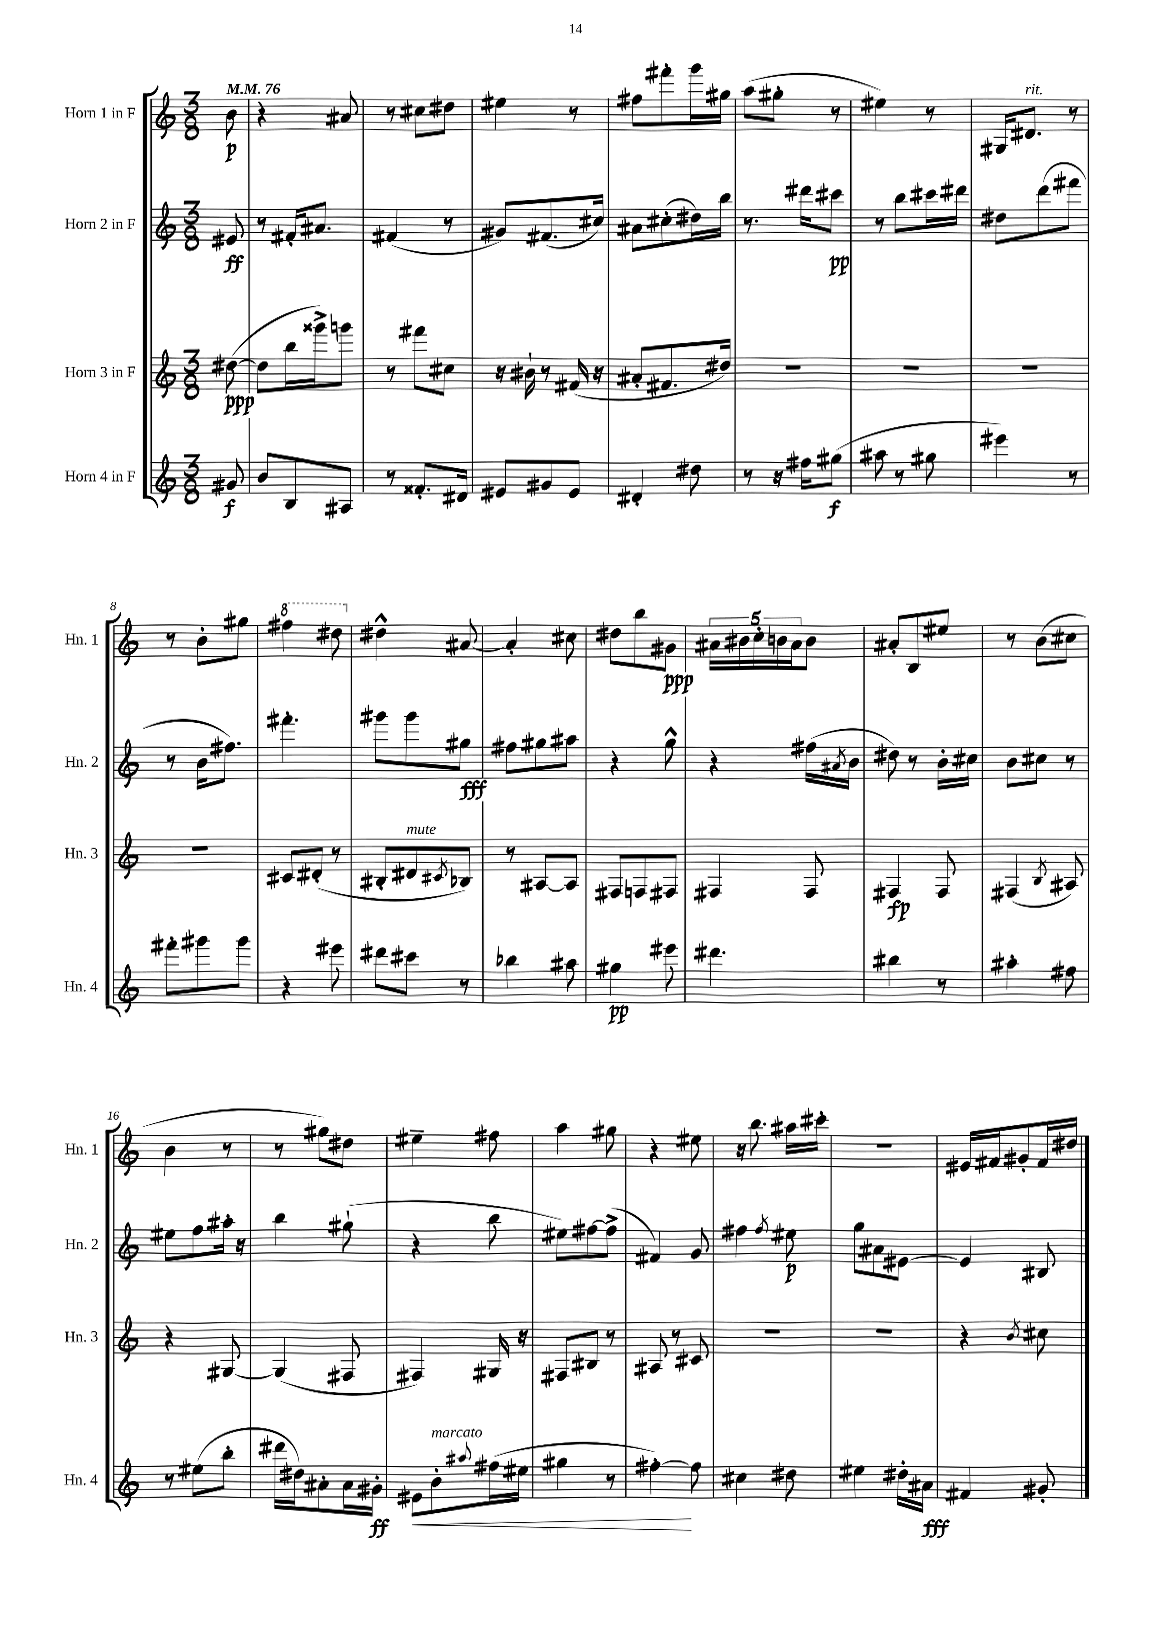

**kern	**dynam	**kern	**dynam	**kern	**dynam	**kern	**dynam
*part4	*part4	*part3	*part3	*part2	*part2	*part1	*part1
*staff4	*staff4	*staff3	*staff3	*staff2	*staff2	*staff1	*staff1
*I"Horn 4 in F	*	*I"Horn 3 in F	*	*I"Horn 2 in F	*	*I"Horn 1 in F	*
*I'Hn. 4	*	*I'Hn. 3	*	*I'Hn. 2	*	*I'Hn. 1	*
*clefG2	*	*clefG2	*	*clefG2	*	*clefG2	*
*k[]	*	*k[]	*	*k[]	*	*k[]	*
*M3/8	*	*M3/8	*	*M3/8	*	*M3/8	*
*MM76	*	*MM76	*	*MM76	*	*MM76	*
=	=	=	=	=	=	=	=
8g#X/	f	([8dd#X\	ppp	8e#X/	ff	8b\	p
=1	=1	=1	=1	=1	=1	=1	=1
8b/L	.	8dd#\L]	.	8r	.	4r	.
8B/	.	16bb\L	.	16f#X'/KL	.	.	.
.	.	16ggg##X^\J)	.	8.a#X/J	.	.	.
8A#X/J	.	8gggn\J	.	.	.	8a#X/	.
=2	=2	=2	=2	=2	=2	=2	=2
8r	.	8r	.	(4f#X/	.	8r	.
8.f##X'/L	.	8fff#X\L	.	.	.	8cc#X\L	.
.	.	8cc#X\J	.	8r	.	8dd#X\J	.
16d#X/Jk	.	.	.	.	.	.	.
=3	=3	=3	=3	=3	=3	=3	=3
8e#X/L	.	16r	.	8g#X/L)	.	4ee#X\	.
.	.	16b#X`\	.	.	.	.	.
8g#X/	.	8r	.	(8.f#X/	.	.	.
8e#/J	.	(16f#X/	.	.	.	8r	.
.	.	16r	.	16cc#X/Jk)	.	.	.
=4	=4	=4	=4	=4	=4	=4	=4
4d#X'/	.	8a#X'/L	.	8a#X\L	.	8ff#X\L	.
.	.	8.f#X/	.	(8cc#X'\	.	8fff#X'\	.
8dd#X\	.	.	.	16dd#X\L)	.	16ggg\L	.
.	.	16dd#X/Jk)	.	16bb\JJ	.	16gg#X\JJ	.
=5	=5	=5	=5	=5	=5	=5	=5
8r	.	4.r	.	8.r	.	(8aa\L	.
16r	.	.	.	.	.	8gg#X'\J	.
16ff#X\KL	.	.	.	16ddd#X\KL	.	.	.
(8gg#X\J	f	.	.	8ccc#X\J	pp	8r	.
=6	=6	=6	=6	=6	=6	=6	=6
8aa#X\	.	4.r	.	8r	.	4ee#X\)	.
8r	.	.	.	8bb\L	.	.	.
8gg#X\	.	.	.	16ccc#X\L	.	8r	.
.	.	.	.	16ddd#X\JJ	.	.	.
=7	=7	=7	=7	=7	=7	=7	=7
4eee#X\)	.	4.r	.	8dd#X\L	.	16G#X/KL	.
!	!	!	!	!	!	!LO:TX:a:i:t=rit.	!
.	.	.	.	.	.	8.d#X/J	.
.	.	.	.	(8ddd\	.	.	.
8r	.	.	.	8fff#X\J	.	8r	.
!!LO:LB:g=z
=8	=8	=8	=8	=8	=8	=8	=8
8fff#X'\L	.	4.r	.	8r	.	8r	.
8ggg#X\	.	.	.	16b\KL	.	8b'\L	.
.	.	.	.	8.ff#X\J)	.	.	.
8ggg#\J	.	.	.	.	.	8gg#X\J	.
=9	=9	=9	=9	=9	=9	=9	=9
*	*	*	*	*	*	*8va	*
4r	.	8c#X/L	.	4.fff#X'\	.	4fff#X\	.
.	.	(8d#X'/J	.	.	.	.	.
8eee#X\	.	8r	.	.	.	8ddd#X\	.
=10	=10	=10	=10	=10	=10	=10	=10
*	*	*	*	*	*	*X8va	*
8ddd#X\L	.	8B#X'/L	.	8ggg#X\L	.	4dd#X^^\	.
!	!	!LO:TX:a:i:t=mute	!	!	!	!	!
8ccc#X\J	.	8d#X/	.	8ggg#\	.	.	.
.	.	8qc#X/	.	.	.	.	.
8r	.	8B-X/J)	.	8gg#X\J	fff	[8a#X/	.
=11	=11	=11	=11	=11	=11	=11	=11
4bb-X\	.	8r	.	8ff#X\L	.	4a#'/]	.
.	.	[8A#X/L	.	8gg#X\	.	.	.
8aa#X\	.	8A#/J]	.	8aa#X\J	.	8cc#X\	.
=12	=12	=12	=12	=12	=12	=12	=12
4gg#X\	pp	8F#X/L	.	4r	.	8dd#X\L	.
.	.	8Fn/	.	.	.	8bb\	.
8eee#X\	.	8F#X/J	.	8gg^^\	.	8g#X\J	ppp
=13	=13	=13	=13	=13	=13	=13	=13
4.ddd#X\	.	4F#X/	.	4r	.	20a#X\LL	.
.	.	.	.	.	.	20b#X\	.
.	.	.	.	.	.	20cc'\	.
.	.	.	.	.	.	20bn\	.
.	.	.	.	.	.	20a#\J	.
.	.	8F#/	.	(16ff#X\LL	.	8b\J	.
.	.	.	.	8qa#X/	.	.	.
.	.	.	.	16b\JJ	.	.	.
=14	=14	=14	=14	=14	=14	=14	=14
4bb#X\	.	4F#X/	fp	8dd#X\)	.	8a#X'/L	.
.	.	.	.	8r	.	8B/	.
8r	.	8F#/	.	16b'\LL	.	8ee#X/J	.
.	.	.	.	16cc#X\JJ	.	.	.
=15	=15	=15	=15	=15	=15	=15	=15
4aa#X'\	.	(4F#X/	.	8b\L	.	8r	.
.	.	.	.	8cc#X\J	.	(8b\L	.
.	.	8qB/	.	.	.	.	.
8ff#X\	.	8A#X/)	.	8r	.	8cc#X\J	.
!!LO:LB:g=z
=16	=16	=16	=16	=16	=16	=16	=16
8r	.	4r	.	8ee#X\L	.	4b\	.
(8ee#X\L	.	.	.	8ff\	.	.	.
8bb'\J	.	[8G#X/	.	16aa#X'\Jk	.	8r	.
.	.	.	.	16r	.	.	.
=17	=17	=17	=17	=17	=17	=17	=17
16ddd#X\LL	.	(4G#/]	.	4bb\	.	8r	.
16dd#X\J)	.	.	.	.	.	.	.
8a#X'\	.	.	.	.	.	8gg#X\L)	.
16a#\L	.	8F#X/	.	(8gg#X`\	.	8dd#X\J	.
16g#X'\JJ	ff	.	.	.	.	.	.
=18	=18	=18	=18	=18	=18	=18	=18
!	!LO:HP:b	!	!	!	!	!	!
8e#X\L	<	4F#X/)	.	4r	.	4ee#X~\	.
!LO:TX:a:i:t=marcato	!	!	!	!	!	!	!
8b'\	.	.	.	.	.	.	.
8qqaa#X/	.	.	.	.	.	.	.
(16ff#X\L	.	16G#X/	.	8bb\	.	8ff#X\	.
16ee#X\JJ	.	16r	.	.	.	.	.
=19	=19	=19	=19	=19	=19	=19	=19
4gg#X\	.	8F#X/L	.	8ee#X\L)	.	4aa\	.
.	.	8B#X/J	.	[8ff#X\	.	.	.
8r	.	8r	.	(8ff#^\J]	.	8gg#X\	.
=20	=20	=20	=20	=20	=20	=20	=20
[4ff#X'\)	.	8A#X/	.	4f#X/)	.	4r	.
.	.	8r	.	.	.	.	.
8ff#\]	[	8c#X/	.	8g/	.	8ee#X\	.
=21	=21	=21	=21	=21	=21	=21	=21
4cc#X\	.	4.r	.	4ff#X\	.	16r	.
.	.	.	.	.	.	8.bb\	.
.	.	.	.	8qff#/	.	.	.
8dd#X\	.	.	.	8ee#X\	p	16aa#X\LL	.
.	.	.	.	.	.	16ccc#X'\JJ	.
=22	=22	=22	=22	=22	=22	=22	=22
4ee#X\	.	4.r	.	8gg\L	.	4.r	.
.	.	.	.	8a#X\	.	.	.
16dd#X'\LL	.	.	.	[8e#X\J	.	.	.
16a#X\JJ	fff	.	.	.	.	.	.
=23	=23	=23	=23	=23	=23	=23	=23
4f#X/	.	4r	.	4e#/]	.	16e#X/LL	.
.	.	.	.	.	.	16f#X/J	.
.	.	.	.	.	.	8g#X'/	.
.	.	8qb/	.	.	.	.	.
8g#X'/	.	8cc#X\	.	8B#X/	.	16f#/L	.
.	.	.	.	.	.	16dd#X/JJ	.
==	==	==	==	==	==	==	==
*-	*-	*-	*-	*-	*-	*-	*-
